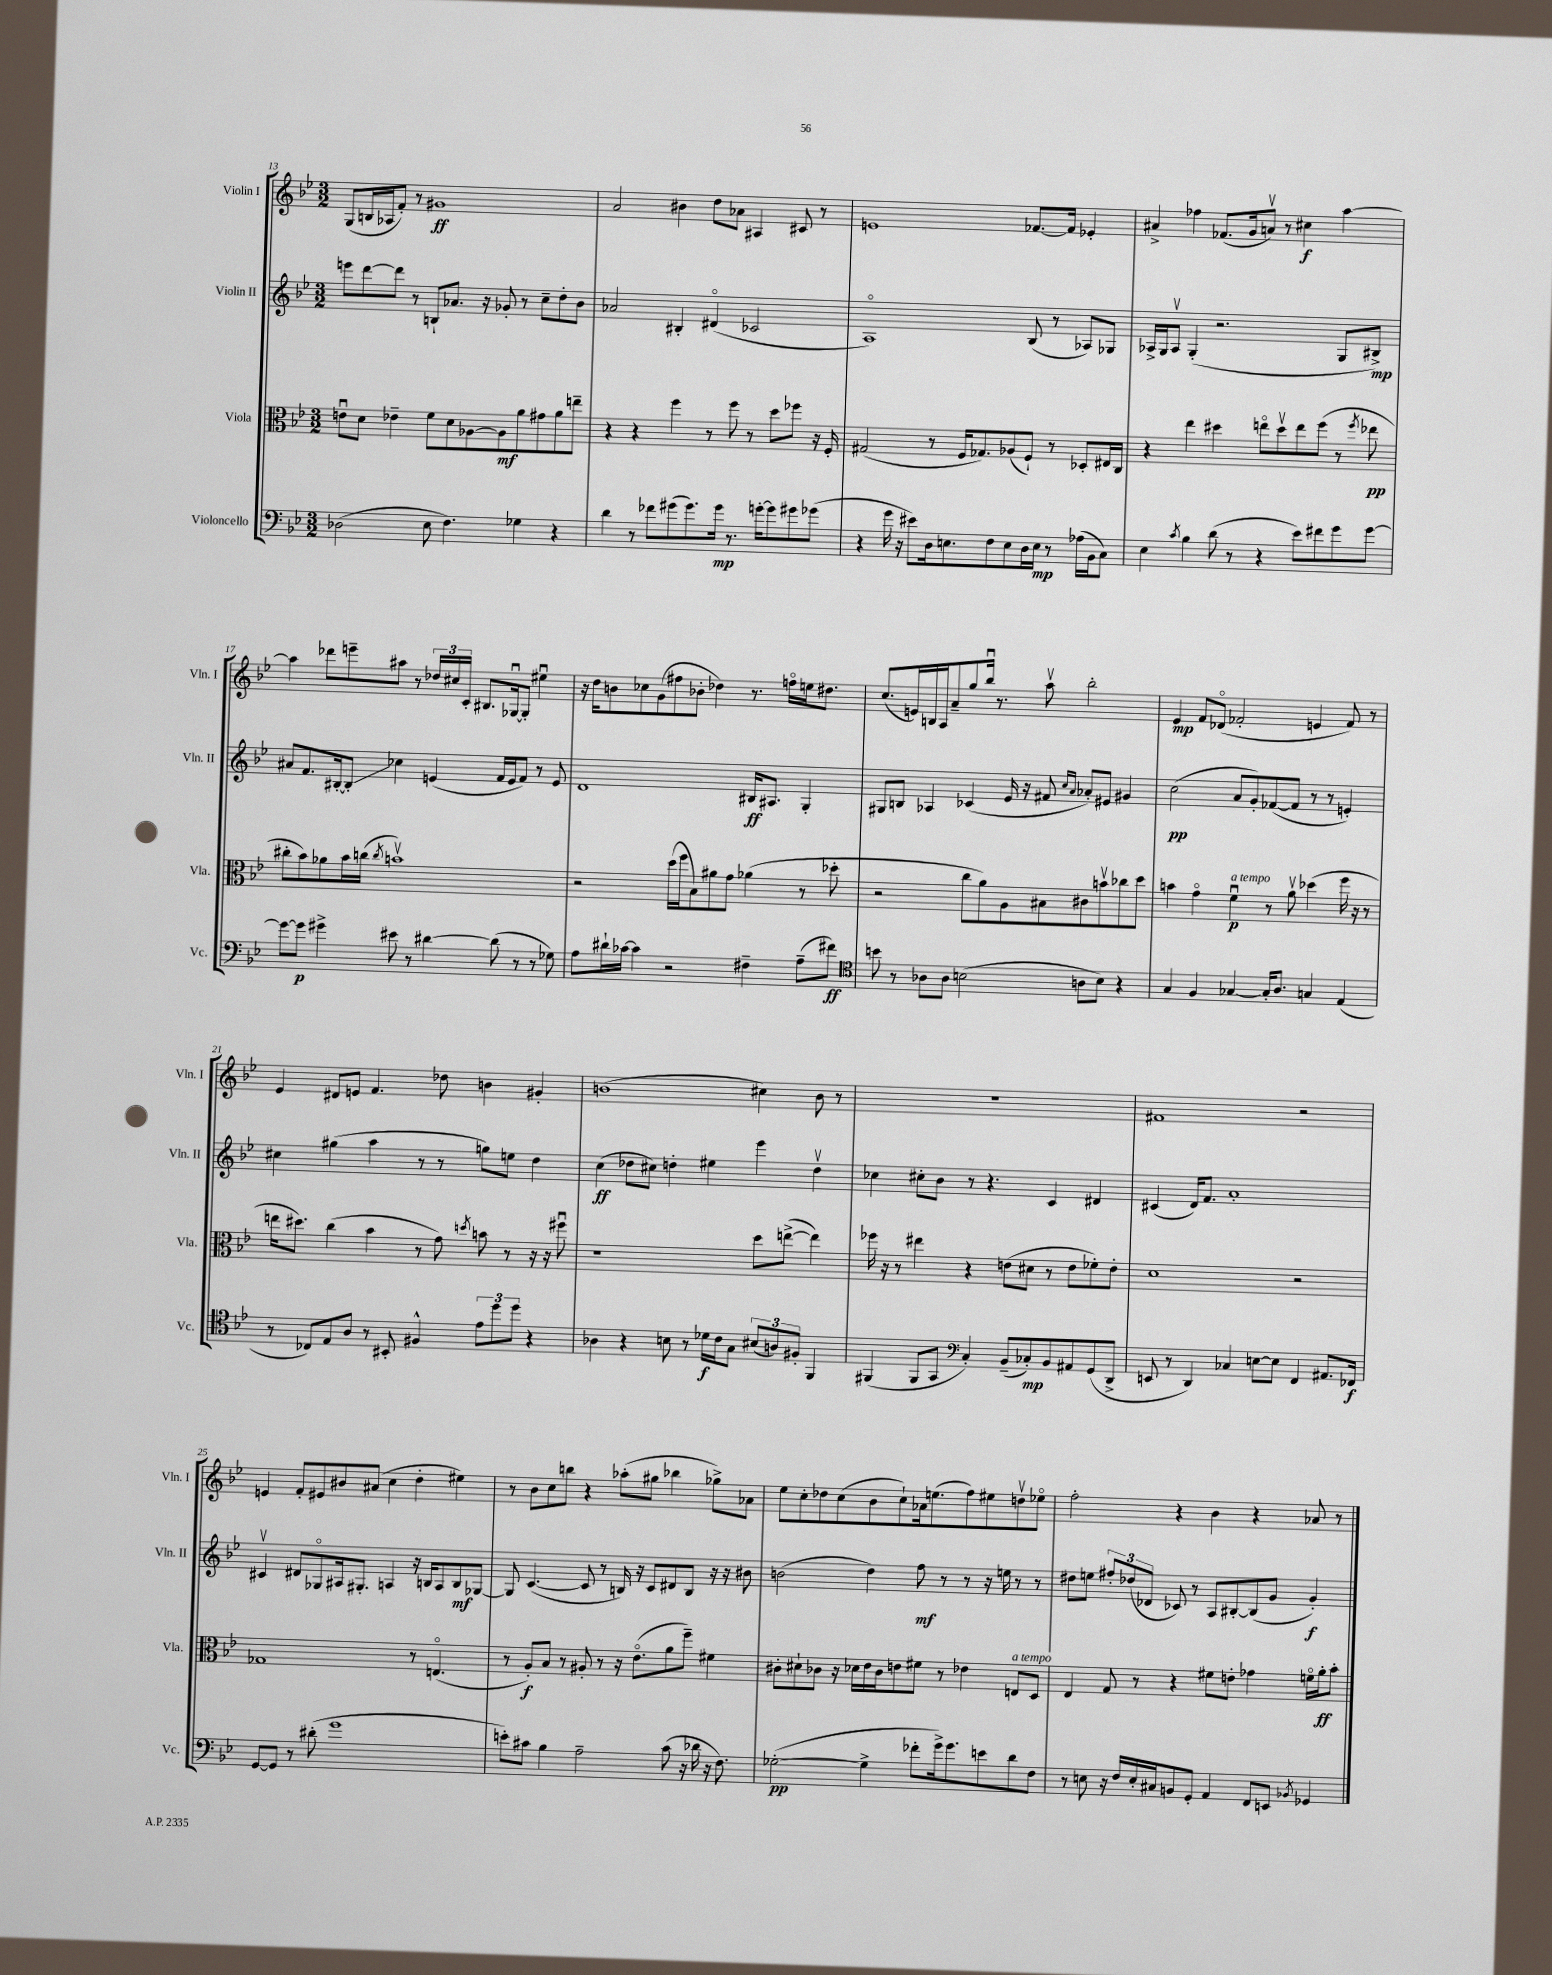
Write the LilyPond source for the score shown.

<<
\new StaffGroup <<
\new Staff = "s0" \with { instrumentName = "Violin I" shortInstrumentName = "Vln. I" } {
    \clef treble \key bes \major \numericTimeSignature \time 3/2
    \autoBeamOff g8[( b16 aes16 f'8]-.) r8 gis'1\ff |
    a'2 bis'4 d''8[ aes'8] ais4 cis'8 r8 |
    e'1 fes'8.[~ fes'16] ees'4-. |
    ais'4-> fes''4 fes'8.[( g'16 a'8]\upbow) r8 cis''4\f a''4~ |
    a''4 des'''8[ e'''8-- ais''8] r8 \tuplet 3/2 { des''16[ cis''16 c'16]-. } bis8.[ ges16~\downbow ges8]-. eis''4\downbow |
    r16 d''16[ b'8 ces''8 g'8( fis''8 bes'8]-. des''4) r8. f''16[\flageolet e''16 dis''8.] |
    c''8.[( e'16) b16 a16 a'8-- g''8 bes''16]\downbow r8. a''8\upbow bes''2-. |
    ees'4\mp f'8[ des'8]\flageolet( fes'2-. e'4 fes'8) r8 |
    ees'4 dis'8[ e'8] f'4. des''8 b'4 gis'4-. |
    b'1( cis''4) b'8 r8 |
    R1. |
    fis'1 r2 |
    e'4 f'8[-. eis'8 bis'8 ais'8]( c''4 d''4-. eis''4) |
    r8 bes'8[ c''8 b''8] r4 aes''8[-.( gis''8] bes''4 ges''8[->) aes'8] |
    ees''8[ c''8-. des''8 c''8( bes'8 c''8-!) aes'16 e''8.( f''8) eis''8 d''8\upbow ees''8]\flageolet |
    f''2-. r4 bes'4 r4 aes'8 r8 \bar "|." |
}
\new Staff = "s1" \with { instrumentName = "Violin II" shortInstrumentName = "Vln. II" } {
    \clef treble \key bes \major \numericTimeSignature \time 3/2
    \autoBeamOff e'''8[ d'''8~ d'''8] r8 b8[-! aes'8.] r16 ges'8-. r8 c''8[-- d''8-. bes'8] |
    aes'2 bis4-. dis'4\flageolet( ces'2 |
    a1\flageolet) bes8( r8 aes8[) ges8] |
    aes16[-> g16 aes8]\upbow g4-.( r2. g8[ bis8]->\mp) |
    ais'8[ f'8. bis16~-. bis8]-.\glissando ces''4 e'4( f'16[ e'16 f'8]) r8 e'8 |
    d'1 bis16[\ff ais8.] g4-. |
    gis8[ b8] aes4 ces'4( ees'16 r16 fis'8 \grace { c''16[ a'16] } aes'8[-.) eis'8] gis'4 |
    c''2\pp( a'8[ g'8-.) fes'8~( fes'8] r8 r8 e'4-.) |
    cis''4 gis''4( a''4 r8 r8 g''8[) e''8] d''4 |
    c''4\ff( des''8[ cis''8]) d''4-. eis''4 ees'''4 d''4\upbow |
    ces''4 cis''8[-. bes'8] r8 r4. c'4 dis'4 |
    cis'4( d'16[) f'8.] a'1-. |
    cis'4\upbow dis'8[ ges8\flageolet ais16 gis8.]-. a4 r16 b16[ a8 b8\mf ges8]~ |
    ges8 c'4.~( c'8 r8 b16) r16 c'8[ dis'8 b8] r16 r16 bis'8 |
    b'2( d''4) f''8\mf r8 r8 r16 e''16 r8 r8 |
    dis''8[ e''8] \tuplet 3/2 { fis''8[-. des''8( des'8] } ces'8) r8 a8[ bis8~-. bis8( g'8] g'4-.\f) \bar "|." |
}
\new Staff = "s2" \with { instrumentName = "Viola" shortInstrumentName = "Vla." } {
    \clef alto \key bes \major \numericTimeSignature \time 3/2
    \autoBeamOff e'8[\downbow d'8] ees'4-- f'8[ d'8 aes8~ aes8\mf a'8 gis'8 a'8 e''8]-- |
    r4 r4 f''4 r8 f''8 r8 d''8[ fes''8] r16 f16-. |
    gis2( r8 f16[ ges8.) aes8( f8]-!) r8 des8[-. eis16 c16] |
    r4 ees''4 dis''4 e''8[\flageolet dis''8\upbow e''8 f''8]( r8 \acciaccatura { f''8 } ees''8\pp |
    cis''8[-. bes'8) aes'8 bes'16 c''16]( \acciaccatura { c''8 } b'1\upbow) |
    r2 d''16[( f''16 bes8) ais'8 g'8] aes'4( r8 des''8-. |
    r2 c''8[ a'8) a8 bis8 cis'8 b'8\upbow ces''8 d''8] |
    b'4 g'4\flageolet f'4\downbow\p^\markup { \italic "a tempo" } r8 a'8\upbow des''4( f''16 r16 r8 |
    e''16[ dis''8.]) c''4( bes'4 r8 g'8) \acciaccatura { d''8 } b'8 r8 r16 r16 fis''8\downbow |
    r1 d''8[ e''8]~->( e''4) |
    fes''16 r16 r8 eis''4 r4 e'8[( dis'8] r8 e'8[ fes'8-.) e'8]-. |
    d'1 r2 |
    ges1 r8 e4.\flageolet( |
    r8 a8[-.\f) bes8] r8 ais8-. r8 r16 ees'8.[\flageolet( a'8 f''8]--) fis'4 |
    cis'8[-. dis'8-! ces'8] r16 des'16[ ees'16 ces'16 e'8 fis'8] r8 ees'4 e8[^\markup { \italic "a tempo" } d8] |
    ees4 g8 r8 r4 fis'8[ e'8]-. ges'4 f'16[\flageolet a'16-.\ff bes'8]-. \bar "|." |
}
\new Staff = "s3" \with { instrumentName = "Violoncello" shortInstrumentName = "Vc." } {
    \clef bass \key bes \major \numericTimeSignature \time 3/2
    \autoBeamOff des2( ees8 f4.) ges4 r4 |
    d'4 r8 fes'8[ gis'8( gis'8.) gis'16]\mp r8. g'16[~-. g'8 gis'8 ges'8]( |
    r4 g'16 r16 eis'8[) d16 e8. f8 e8 d16 e16]\mp r8 aes16[( bes,16 c8]) |
    ees4 \acciaccatura { c'8 } bes4 d'8( r8 r4 ees'8[) fis'8 g'8 g'8]~ |
    g'8[~ g'8]\p gis'4-> eis'8 r8 dis'4~ dis'8( r8 r8 ges8) |
    a8[ dis'16-! ces'16]~ ces'4 r2 fis4-- a8[--( fis'8]\ff) |
    \clef tenor b'8 r8 aes8[ aes8] b2( a8[ b8]) r4 |
    g4 f4 ges4~ ges16[-. a8.] g4 ees4( |
    r8 ces8[) ees8 a8] r8 bis,8-. fis4-^ \tuplet 3/2 { ees'8[ d''8 d''8] } r4 |
    aes4 r4 b8 r8 des'16[\f c'16 g8] \tuplet 3/2 { bis8[( a8) fis8]-. } f,4 |
    fis,4( fis,8[ g,8] \clef bass c4-.) bes,8[--( ces8-.\mp) bes,8 ais,8 g,8( d,8]-> |
    e,8 r8 d,4) ces4 e8[~ e8] f,4 ais,8.[ fes,16]\f |
    g,8[~ g,8] r8 dis'8-.( g'1 |
    e'8[-.) cis'8] bes4 a2-- cis'8( r16 des'16 r16 f8.) |
    ges2~-.\pp( ges4-> fes'8[-. g'16->) g'8. e'8 d'8 f8] |
    r8 e8 r16 f16[ e16-. cis16 b,8 g,8]-. a,4 f,8[ e,8] \acciaccatura { bes,8 } ges,4 \bar "|." |
}
>>
>>
\layout { \context { \Score currentBarNumber = #13 } }
